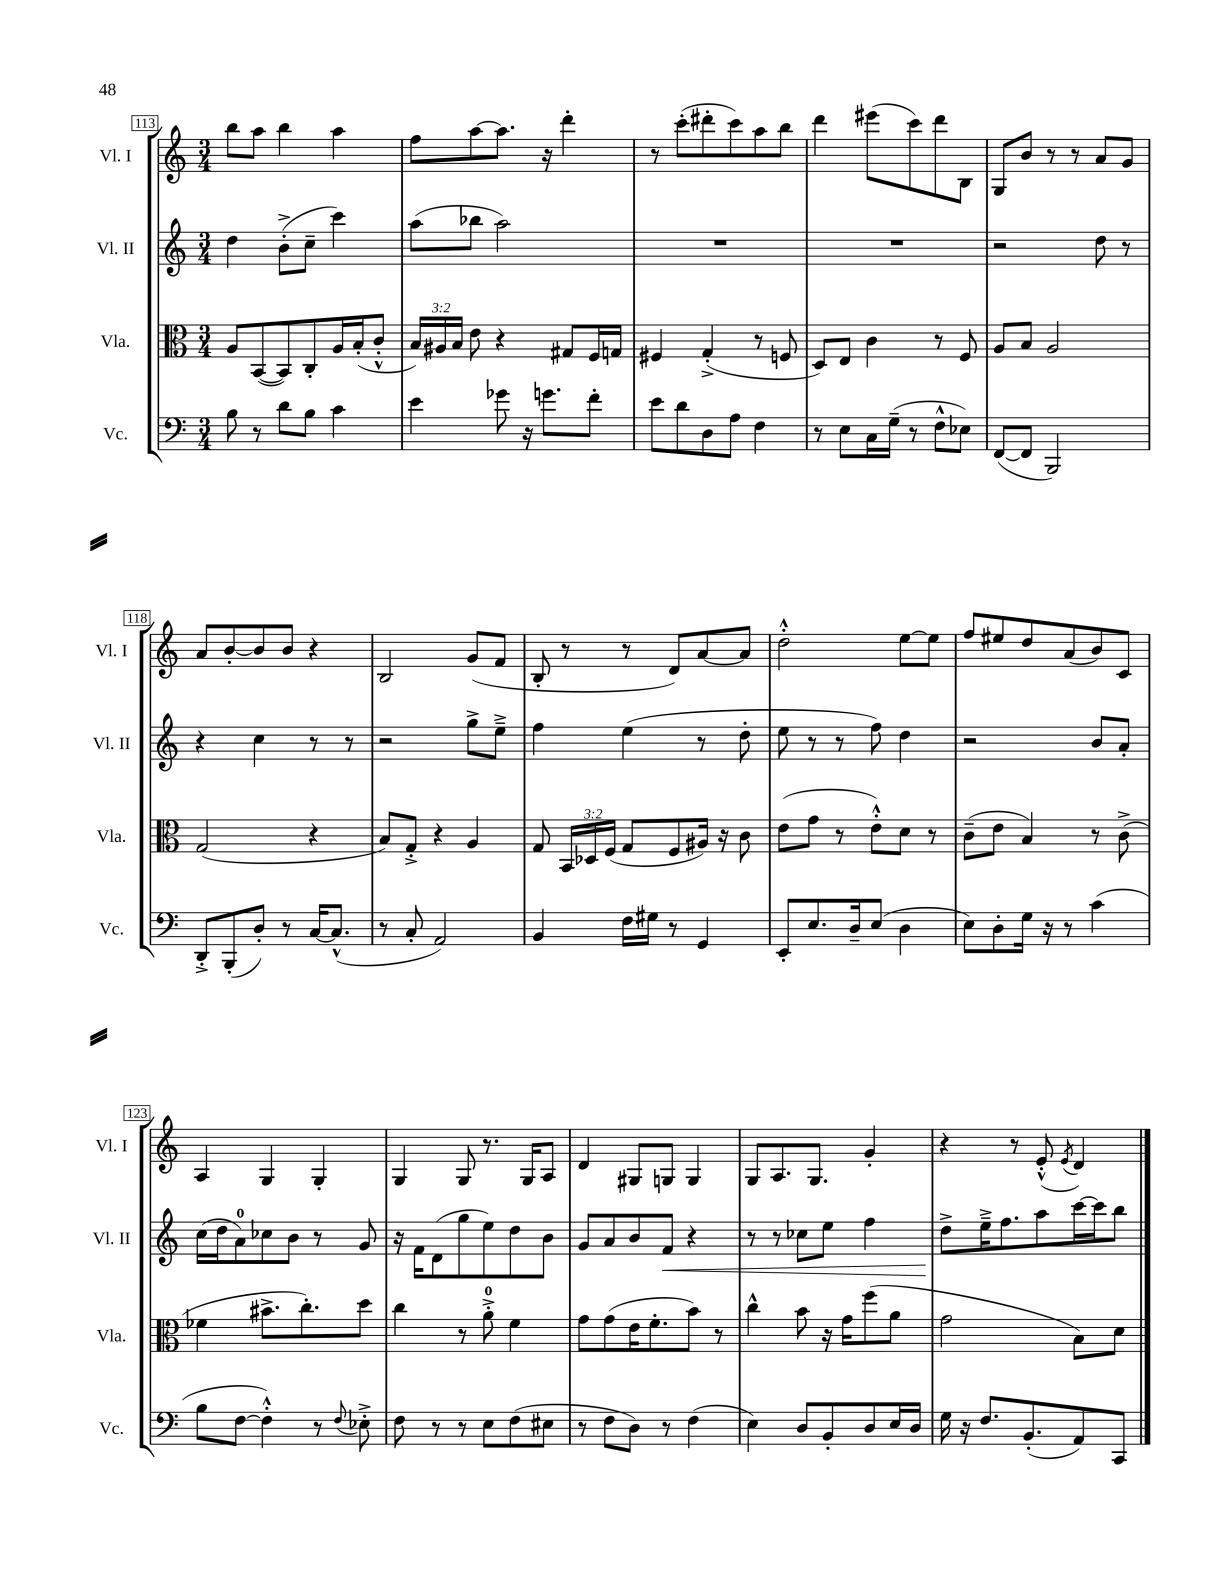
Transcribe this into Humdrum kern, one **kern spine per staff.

**kern	**kern	**kern	**kern
*staff4	*staff3	*staff2	*staff1
*clefF4	*clefC3	*clefG2	*clefG2
*k[]	*k[]	*k[]	*k[]
*M3/4	*M3/4	*M3/4	*M3/4
8B\	8A/L	4dd\	8bb\L
8r	([8BB/	.	8aa\J
8d\L	8BB/])	(8b'^\L	4bb\
8B\J	8C'/	8cc~\J	.
4c\	16A/L	4ccc\)	4aa\
.	(16B'/J	.	.
.	8c'^^/J	.	.
=	=	=	=
4e\	24B/LL)	(8aa\L	8ff\L
.	24A#/	.	.
.	24B/JJ	.	.
.	8e\	8bb-\J	[8aa\
8g-\	4r	2aa\)	8.aa\]J
16r	.	.	.
8.g\L	.	.	16r
.	8G#/L	.	4ddd'\
8f'\J	16F/L	.	.
.	16G/JJ	.	.
=	=	=	=
8e\L	4F#/	2.r	8r
8d\	.	.	(8ccc'\L
8D\	(4G'^/	.	8ddd#'\
8A\J	.	.	8ccc\)
4F\	8r	.	8aa\
.	8F/	.	8bb\J
=	=	=	=
8r	8D/L)	2.r	4ddd\
8E\L	8E/J	.	.
16C\L	4c\	.	(8eee#\L
(16G~\JJ	.	.	.
8r	.	.	8ccc\)
8F^^\L	8r	.	8ddd\
8E-\J)	8F/	.	8B\J
=	=	=	=
([8FF/L	8A/L	2r	8G/L
8FF/]J	8B/J	.	8b/J
2BBB/)	2A/	.	8r
.	.	.	8r
.	.	8dd\	8a/L
.	.	8r	8g/J
=	=	=	=
8DD'^/L	(2G/	4r	8a/L
(8BBB'/	.	.	[8b'/
8D'/J)	.	4cc\	8b/]
8r	.	.	8b/J
[16C/LK	4r	8r	4r
(8.C^^/]J	.	.	.
.	.	8r	.
=	=	=	=
8r	8B/L)	2r	2B/
8C'/	8G'^/J	.	.
2AA/)	4r	.	.
.	4A/	8gg^\L	(8g/L
.	.	8ee~^\J	8f/J
=	=	=	=
4BB/	8G/	4ff\	8B'/
.	24BB/LL	.	8r
.	24D-/	.	.
.	(24F/JJ	.	.
16F\LL	8G/L	(4ee\	8r
16G#\JJ	.	.	.
8r	8F/	.	8d/L)
4GG/	16A#/Jk)	8r	[8a/
.	16r	.	.
.	8c\	8dd'\	8a/]J
=	=	=	=
8EE'/L	(8e\L	8ee\	2dd'^^\
8.E/	8g\J	8r	.
.	8r	8r	.
16D~/k	.	.	.
(8E/J	8e'^^\L)	8ff\)	.
4D\	8d\J	4dd\	[8ee\L
.	8r	.	8ee\]J
=	=	=	=
8E\L)	(8c~\L	2r	8ff/L
8D'\	8e\J	.	8ee#/
16G\Jk	4B/)	.	8dd/
16r	.	.	.
8r	.	.	(8a/
(4c\	8r	8b/L	8b/)
.	(8c^\	8a'/J	8c/J
=	=	=	=
8B\L	4f-\	(16cc\LL	4A/
.	.	16dd\J	.
[8F\J	.	8a\)	.
4F'^^\])	8.b#^\L	8cc-\	4G/
.	.	8b\J	.
.	8.cc'\)	.	.
8r	.	8r	4G'/
8qqF/	.	.	.
8E-'^\	8dd\J	8g/	.
=	=	=	=
8F\	4cc\	16r	4G/
.	.	16f\LK	.
8r	.	(8d\	.
8r	8r	8gg\	8G/
8E\L	8a'^\	8ee\)	8.r
(8F\	4f\	8dd\	.
.	.	.	16G/LK
8E#\J	.	8b\J	8A/J
=	=	=	=
8r	8g\L	8g/L	4d/
8F\L	(8g\	8a/	.
8D\J)	16e\K	8b/	8G#/L
.	8.f'\	.	.
8r	.	8f/J	8G/J
(4F\	8b\J)	4r	4G/
.	8r	.	.
=	=	=	=
4E\)	4cc^^\	8r	8G/L
.	.	8r	8.A/
8D/L	8b\	8cc-\L	.
.	.	.	8.G/J
8BB'/	16r	8ee\J	.
.	16g\LK	.	.
8D/	(8ff\	4ff\	4g'/
16E/L	8a\J	.	.
16D/JJ	.	.	.
=	=	=	=
16G\	2g\	8dd^\L	4r
16r	.	.	.
8.F/L	.	16ee~^\K	.
.	.	8.ff\	.
.	.	.	8r
(8.BB'/	.	.	.
.	.	8aa\	(8e'^^/
.	.	.	8qe/
8AA/)	8B\L)	[16ccc\L	4d/)
.	.	16ccc\]J	.
8CC/J	8d\J	8bb\J	.
==	==	==	==
*-	*-	*-	*-
